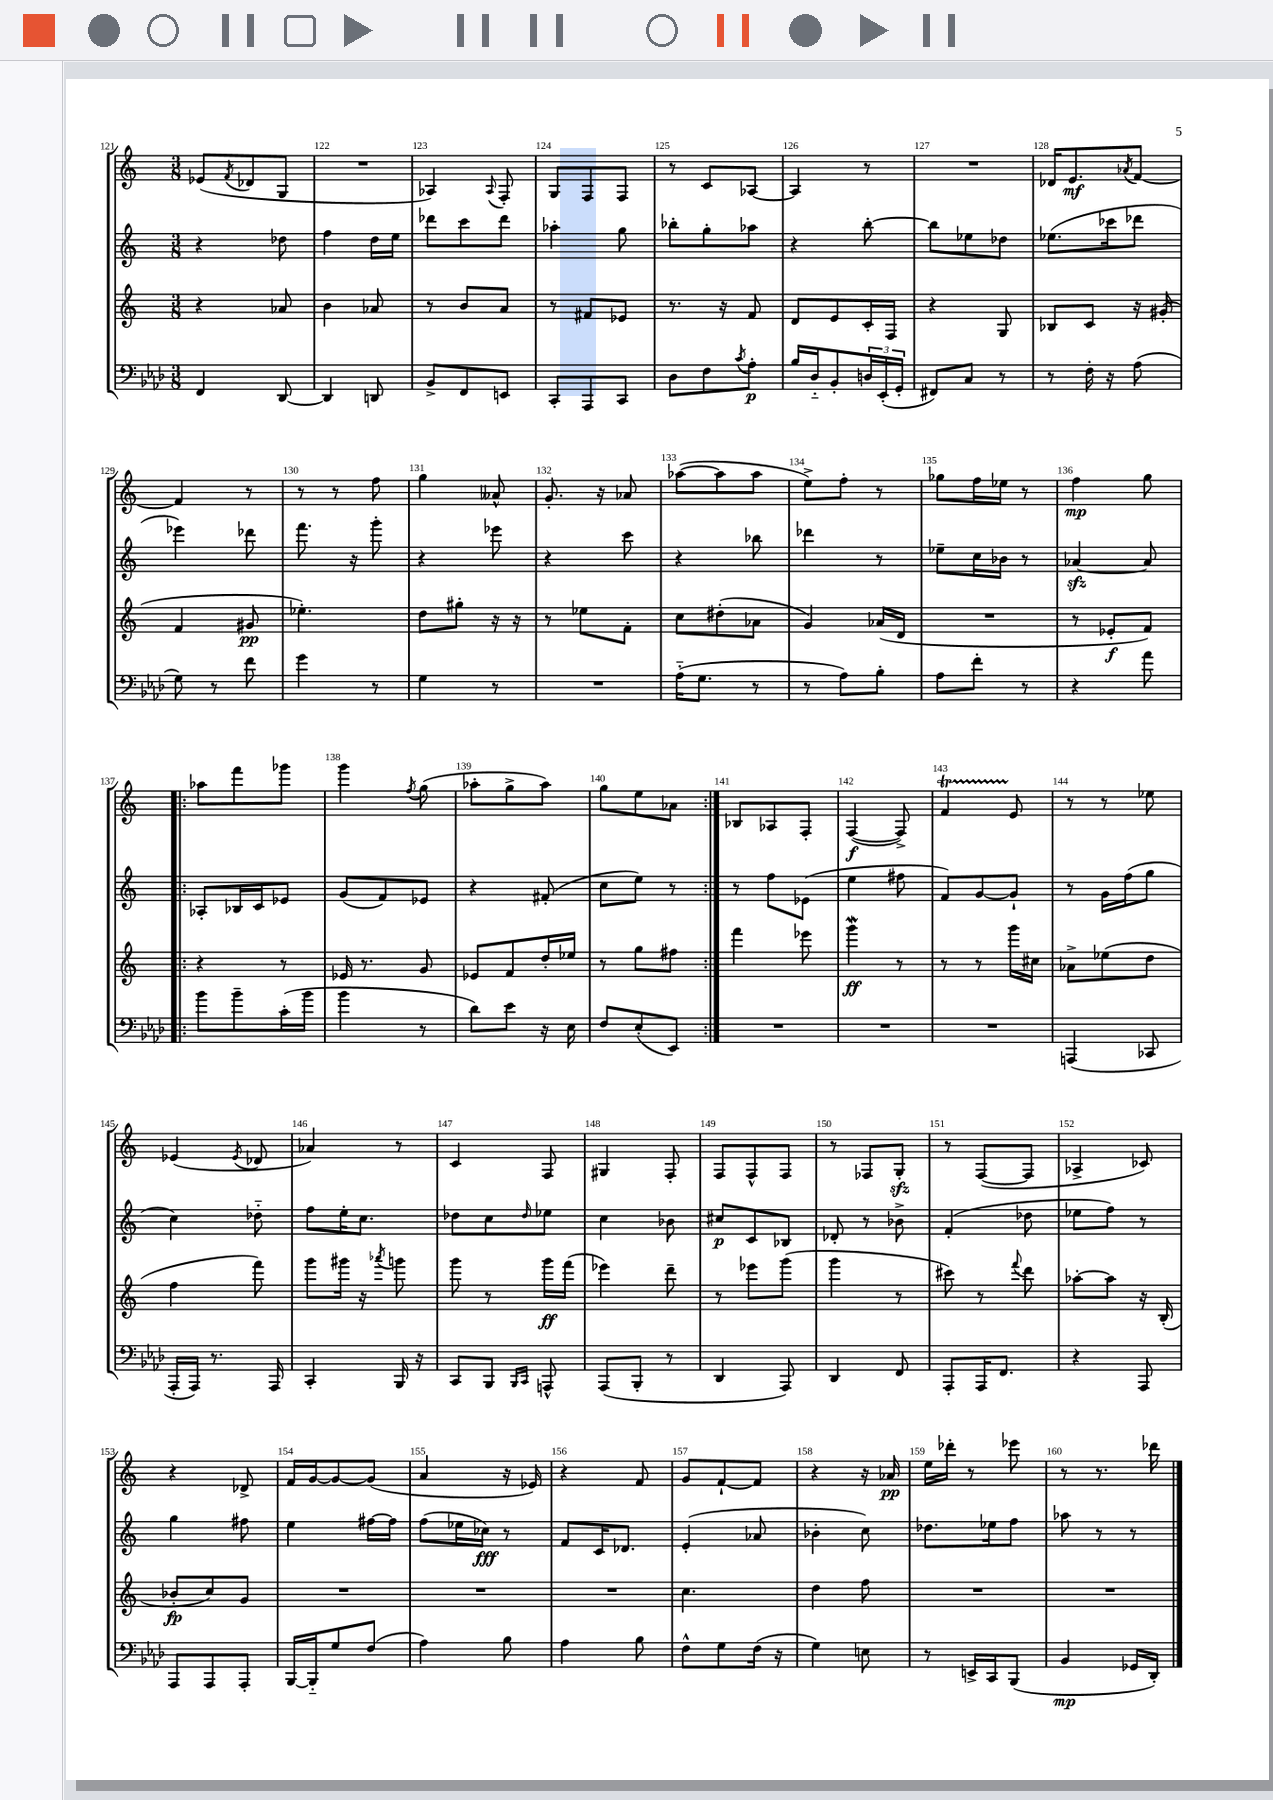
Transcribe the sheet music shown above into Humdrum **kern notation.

**kern	**kern	**kern	**kern
*staff4	*staff3	*staff2	*staff1
*clefF4	*clefG2	*clefG2	*clefG2
*k[b-e-a-d-]	*k[]	*k[]	*k[]
*M3/8	*M3/8	*M3/8	*M3/8
4FF/	4r	4r	(8e-/L
.	.	.	8qf/
.	.	.	8d-/
[8DD-/	8a-/	8dd-\	8G/J
=	=	=	=
4DD-/]	4b\	4ff\	4.r
8DD/	8a-/	16dd\LL	.
.	.	16ee\JJ	.
=	=	=	=
8BB-^/L	8r	8ddd-\L	4A-/)
8FF/	8b/L	8ccc\	.
.	.	.	8qqA-/
8EE/J	8a/J	8ddd-\J	8F'/
=	=	=	=
8CC'/L	8r	4aa-'\	8G/L
8AAA-/	8f#/L	.	8F/
8CC/J	8e-/J	8gg\	8F/J
=	=	=	=
8D-\L	8.r	8bb-'\L	8r
8F\	.	8gg'\	8c/L
.	16r	.	.
8qc/	.	.	.
8A-'\J	8f/	8aa-\J	[8A-/J
=	=	=	=
16B-/LL	8d/L	4r	4A-/]
16D-'~/J	.	.	.
8BB-'/	8e/	.	.
24D/L	16c'/L	[8bb'\	8r
(24EE-'/	.	.	.
.	16F/JJ	.	.
24GG'/JJ	.	.	.
=	=	=	=
8FF#/L)	4r	8bb\]L	4.r
8C/J	.	8ee-\	.
8r	8G/	8dd-\J	.
=	=	=	=
8r	8B-/L	(8.ee-\L	16d-/LK
.	.	.	8.e/
16F'\	8c/J	.	.
16r	.	16ccc-\k	.
.	.	.	8qa-/
(8A-\	16r	8ddd-\J	[8f/J
.	(16g#'/	.	.
=	=	=	=
8G\)	4f/	4eee-\)	4f/]
8r	.	.	.
8f\	8g#/	8ddd-\	8r
=	=	=	=
4g\	4.ee-'\)	8.fff\	8r
.	.	.	8r
.	.	16r	.
8r	.	8ggg'\	8ff\
=	=	=	=
4G\	8dd\L	4r	4gg\
.	8gg#'\J	.	.
8r	16r	8eee-\	8a--^^/
.	16r	.	.
=	=	=	=
4.r	8r	4r	8.g'/
.	8ee-\L	.	.
.	.	.	16r
.	8f'\J	8ccc\	8a-/
=	=	=	=
(16A-'~\LK	8cc\L	4r	([8aa-\L
8.G\J	.	.	.
.	(8dd#'\	.	8aa-\]
8r	8a-\J	8bb-\	8aa-\J
=	=	=	=
8r	4g/)	4ddd-\	8ee^\L)
8A-\L)	.	.	8ff'\J
8B-'\J	(16a-/LL	8r	8r
.	16d/JJ	.	.
=	=	=	=
8A-\L	4.r	8ee-~\L	8gg-\L
8f'\J	.	16cc\L	16ff\L
.	.	16b-\JJ	16ee-\JJ
8r	.	8r	8r
=	=	=	=
4r	8r	[4a-/	4ff\
.	8e-'/L	.	.
8a-\	8f/J)	8a-/]	8gg\
=!|:	=!|:	=!|:	=!|:
8b-\L	4r	8A-'/L	8aa-\L
8b-~\	.	16B-/L	8fff\
.	.	16c/J	.
(16c'\L	8r	8e-/J	8ggg-\J
16b-\JJ	.	.	.
=	=	=	=
4b-\	16e-/	(8g/L	4ggg\
.	8.r	.	.
.	.	8f/)	.
.	.	.	8qff/
8r	8g/	8e-/J	(8gg\
=	=	=	=
8d-\L)	8e-/L	4r	8aa-'\L
8e-\J	8f/	.	8gg^\
16r	16dd'/L	(8f#'/	8aa-\J)
16E-\	16ee-/JJ	.	.
=	=	=	=
8F/L	8r	8cc\L	8gg\L
(8E-'/	8gg\L	8ee\J)	8ee\
8EE-/J)	8ff#\J	8r	8a-\J
=:|!	=:|!	=:|!	=:|!
4.r	4fff\	8r	8B-/L
.	.	8ff\L	8A-/
.	8eee-\	(8e-\J	8F'/J
=	=	=	=
4.r	4ggg\	4ee\	([4F/
.	8r	8ff#\	8F^/])
=	=	=	=
4.r	8r	8f/L)	4f/
.	8r	[8g/	.
.	16ggg\LL	8g`/]J	8e/
.	16cc#\JJ	.	.
=	=	=	=
(4AAA/	8a-^\L	8r	8r
.	(8ee-\	16g\LL	8r
.	.	(16ff\J	.
8CC-/	8dd\J	8gg\J	8ee-\
=	=	=	=
16AAA-'/LL	4ff\	4cc\)	(4e-/
16AAA-/JJ)	.	.	.
8.r	.	.	.
.	.	.	8qe-/
.	8fff\)	8dd-'~\	8d-/
16AAA-/	.	.	.
=	=	=	=
4CC'/	8ggg\L	8ff\L	4a-/)
.	16ggg#\Jk	16ee'\K	.
.	16r	8.cc\J	.
.	8qaaa-/	.	.
16BBB-/	8ggg\	.	8r
16r	.	.	.
=	=	=	=
8CC/L	8ggg\	8dd-\L	4c/
8BBB-/J	8r	8cc\	.
16qqBBB-/LL	.	.	.
16qqCC/JJ	.	16qqdd-/	.
8AAA^^/	16ggg\LL	8ee-\J	8F/
.	(16fff\JJ	.	.
=	=	=	=
(8AAA-/L	4eee-\)	4cc\	4G#/
8BBB-'/J	.	.	.
8r	8ddd~\	8b-\	8F'/
=	=	=	=
4DD-/	8r	8cc#/L	8F/L
.	8eee-\L	8c/	8F^^/
8AAA-/)	(8ggg\J	8B-/J	8F/J
=	=	=	=
4DD-/	4ggg\	8d-'/	8r
.	.	8r	8F-/L
8FF/	8r	8b-^\	8G'/J
=	=	=	=
8AAA-'/L	8ccc#\)	(4f'/	8r
16AAA-/K	8r	.	([8F/L
8.FF/J	.	.	.
.	8qqfff/	.	.
.	8ddd\	8dd-\	8F/]J
=	=	=	=
4r	[8aa-'\L	8ee-\L	4A-^/
.	8aa-\]J	8ff\J)	.
8AAA-/	16r	8r	8c-/)
.	(16B'/	.	.
=	=	=	=
8AAA-/L	8b-'/L	4gg\	4r
8AAA-/	8cc/)	.	.
8AAA-'/J	8g/J	8ff#\	8d-^/
=	=	=	=
[16BBB-/LL	4.r	4ee\	16f/LL
16BBB-'~/]J	.	.	[16g/J
8G/	.	.	8g/_
(8F/J	.	[16ff#\LL	(8g/]J
.	.	16ff#\]JJ	.
=	=	=	=
4A-\)	4.r	(8ff\L	4a/
.	.	16ee-\L	.
.	.	16cc-\JJ)	.
8B-\	.	8r	16r
.	.	.	16e-/)
=	=	=	=
4A-\	4.r	8f/L	4r
.	.	16c/K	.
.	.	8.d-/J	.
8B-\	.	.	8f/
=	=	=	=
8F^^\L	4.cc\	(4e'/	8g/L
8G\	.	.	[8f`/
(16F\Jk	.	8a-/	8f/]J
16r	.	.	.
=	=	=	=
4G\)	4dd\	4b-'\	4r
8E\	8ff\	8cc\)	16r
.	.	.	16a-/
=	=	=	=
8r	4.r	8.dd-\L	16ee\LL
.	.	.	16ddd-'\JJ
16EE^/LL	.	.	8r
16CC/J	.	16ee-\k	.
(8BBB-/J	.	8ff\J	8eee-\
=	=	=	=
4BB-/	4.r	8aa-\	8r
.	.	8r	8.r
16GG-/LL	.	8r	.
16DD-'/JJ)	.	.	16ddd-\
==	==	==	==
*-	*-	*-	*-
